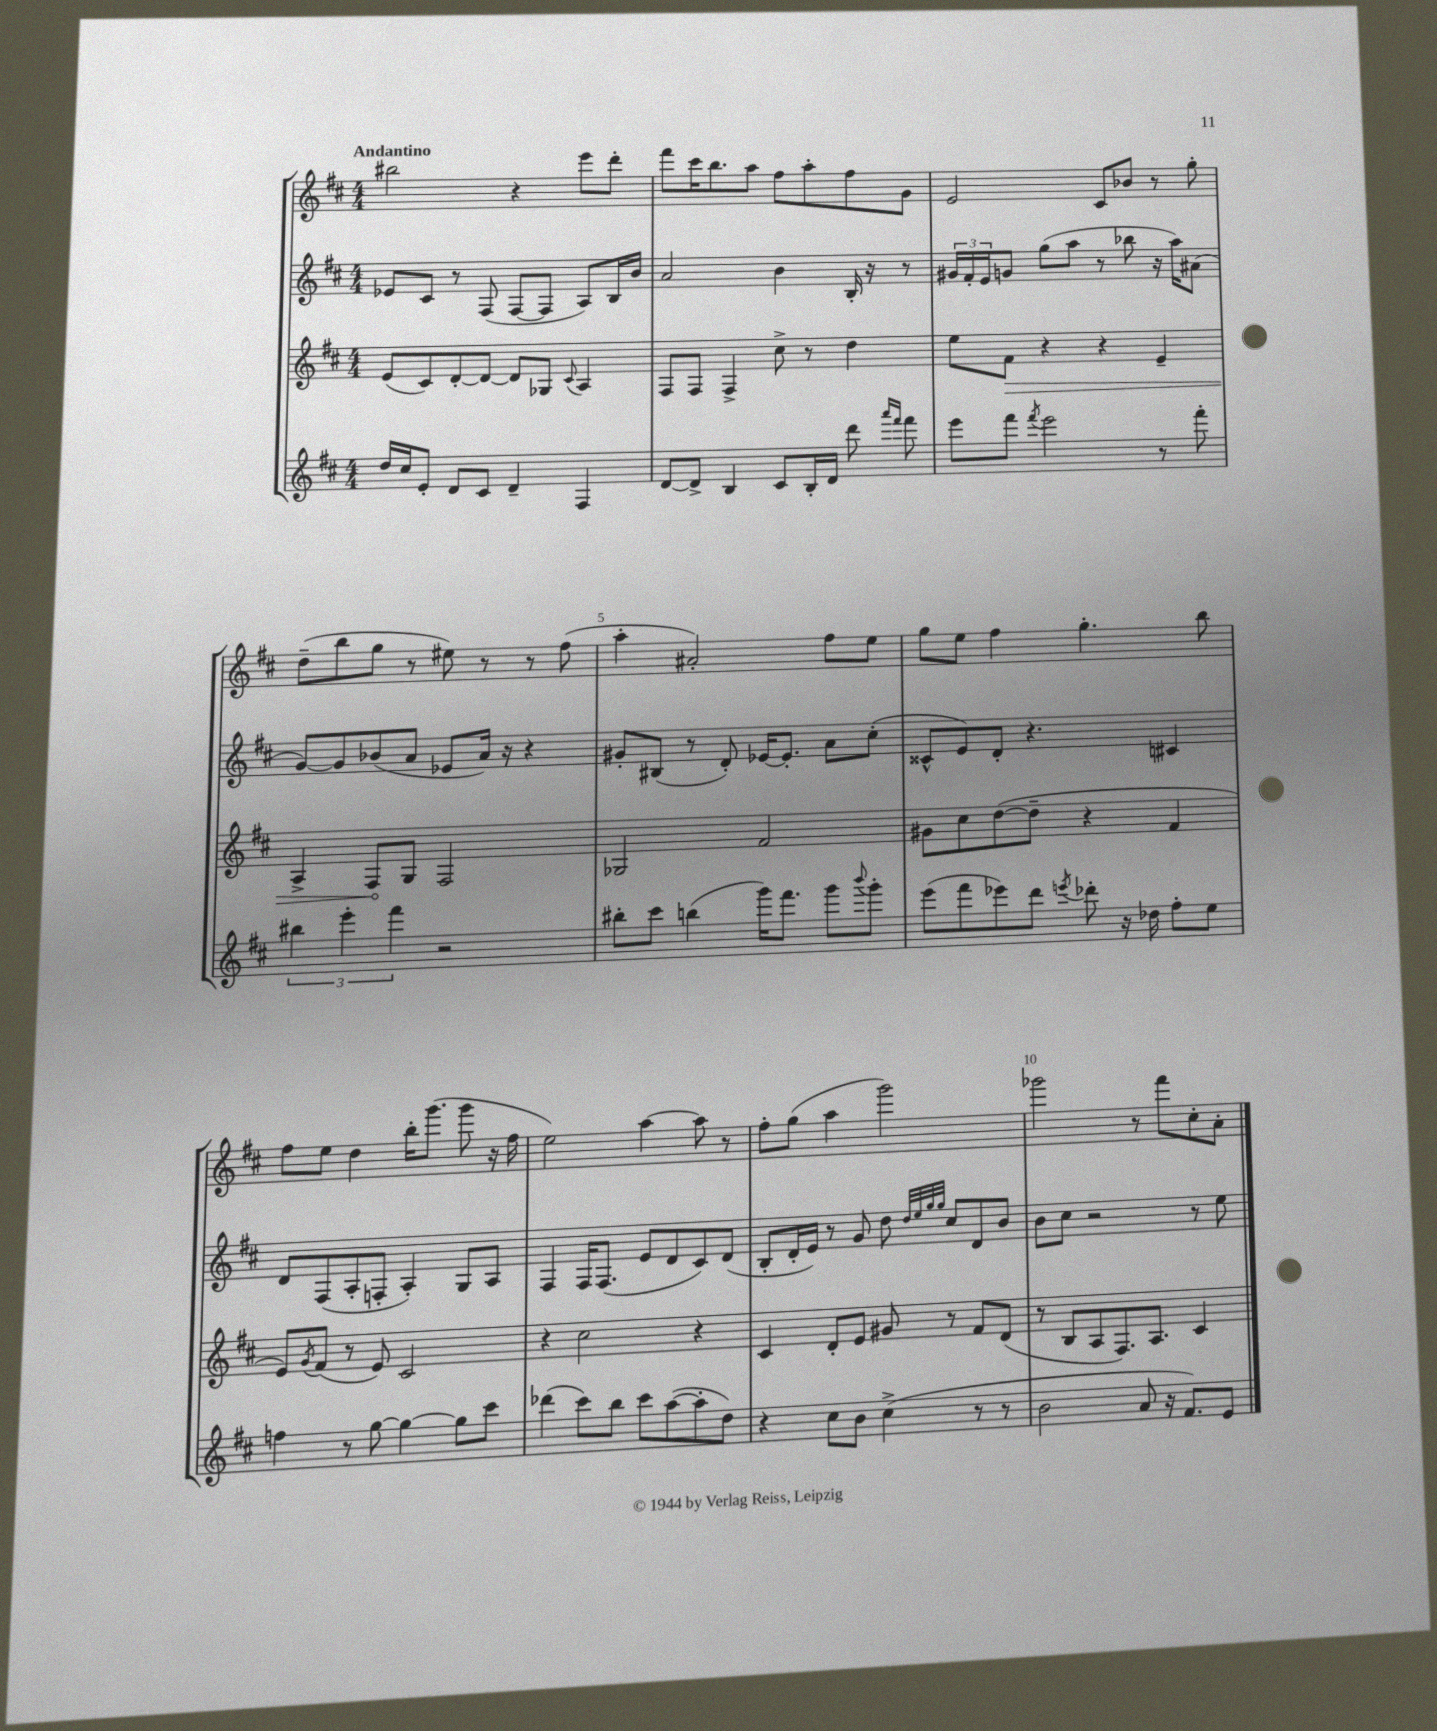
<<
\new StaffGroup <<
\new Staff = "s0" {
    \clef treble \key d \major \numericTimeSignature \time 4/4 \tempo "Andantino"
    bis''2 r4 e'''8 d'''8-. |
    fis'''8 cis'''16 b''8. a''8 fis''8 a''8-. fis''8 g'8 |
    e'2 cis'8 bes'8 r8 g''8-. |
    d''8--( b''8 g''8 r8 eis''8) r8 r8 fis''8( |
    a''4-. ais'2-.) fis''8 e''8 |
    g''8 e''8 fis''4 g''4.-. b''8 |
    fis''8 e''8 d''4 b''16-. g'''8.( g'''8 r16 fis''16 |
    e''2) a''4~ a''8 r8 |
    fis''8-. g''8( a''4 g'''2) |
    ges'''2 r8 fis'''8 cis''8-. a'8-. \bar "|." |
}
\new Staff = "s1" {
    \clef treble \key d \major \numericTimeSignature \time 4/4
    ees'8 cis'8 r8 fis8( fis8~ fis8 a8) b16 b'16 |
    a'2 b'4 b16-. r16 r8 |
    \tuplet 3/2 { gis'16 fis'16-. e'16 } g'8 g''8( a''8 r8 bes''8 r16 a''16) ais'8( |
    g'8~) g'8 bes'8( a'8 ees'8 a'16) r16 r4 |
    gis'8-. bis8( r8 d'8-.) ees'16~ ees'8.-. a'8 cis''8-.( |
    cisis'8-^ e'8) d'8-. r4. cis'4 |
    d'8 fis8( a8-. f8-. a4-.) g8 a8 |
    fis4 fis16 fis8.( e'8 d'8 cis'8) d'8( |
    b8-. d'16-. e'16) r8 g'8 d''8 \grace { d''32 e''32 g''32 g''32 } cis''8 d'8 b'8 |
    b'8 cis''8 r2 r8 e''8 \bar "|." |
}
\new Staff = "s2" {
    \clef treble \key d \major \numericTimeSignature \time 4/4
    e'8( cis'8) d'8~-. d'8~ d'8 ges8 \appoggiatura { cis'8 } a4 |
    fis8 fis8 fis4-> cis''8-> r8 d''4 |
    e''8 \once \override Hairpin.circled-tip = ##t fis'8\> r4 r4 e'4-- |
    a4-> fis8\! g8 fis2 |
    ges2 fis'2 |
    gis'8 cis''8 d''8~( d''8-- r4 fis'4 |
    e'8) \acciaccatura { g'8 } fis'8( r8 e'8) cis'2 |
    r4 cis''2 r4 |
    cis'4 d'8-. e'8 gis'8 r8 fis'8 d'8( |
    r8 b8 a8 fis8.) a8. cis'4 \bar "|." |
}
\new Staff = "s3" {
    \clef treble \key d \major \numericTimeSignature \time 4/4
    d''16 cis''16 e'8-. d'8 cis'8 d'4-- fis4 |
    d'8~ d'8-> b4 cis'8 b16-. d'16 d'''8 \grace { a'''16 fis'''16 } fis'''8 |
    e'''8 fis'''8 \acciaccatura { fis'''8 } e'''2 r8 fis'''8-. |
    \tuplet 3/2 { bis''4 e'''4-. fis'''4 } r2 |
    bis''8-. cis'''8 b''4( g'''16) fis'''8. g'''8 \appoggiatura { b'''8 } g'''8-. |
    e'''8( fis'''8 ees'''8) d'''8 \acciaccatura { e'''8 } des'''8-. r16 des''16 fis''8-. e''8 |
    f''4 r8 g''8~ g''4~ g''8 cis'''8 |
    des'''4( cis'''8) b''8 cis'''8 a''8~( a''8-. d''8) |
    r4 cis''8 b'8 cis''4->( r8 r8 |
    b'2 a'8 r16 fis'8.) e'8 \bar "|." |
}
>>
>>
\layout { \context { \Score \override BarNumber.break-visibility = ##(#f #t #t) barNumberVisibility = #(every-nth-bar-number-visible 5) } }
